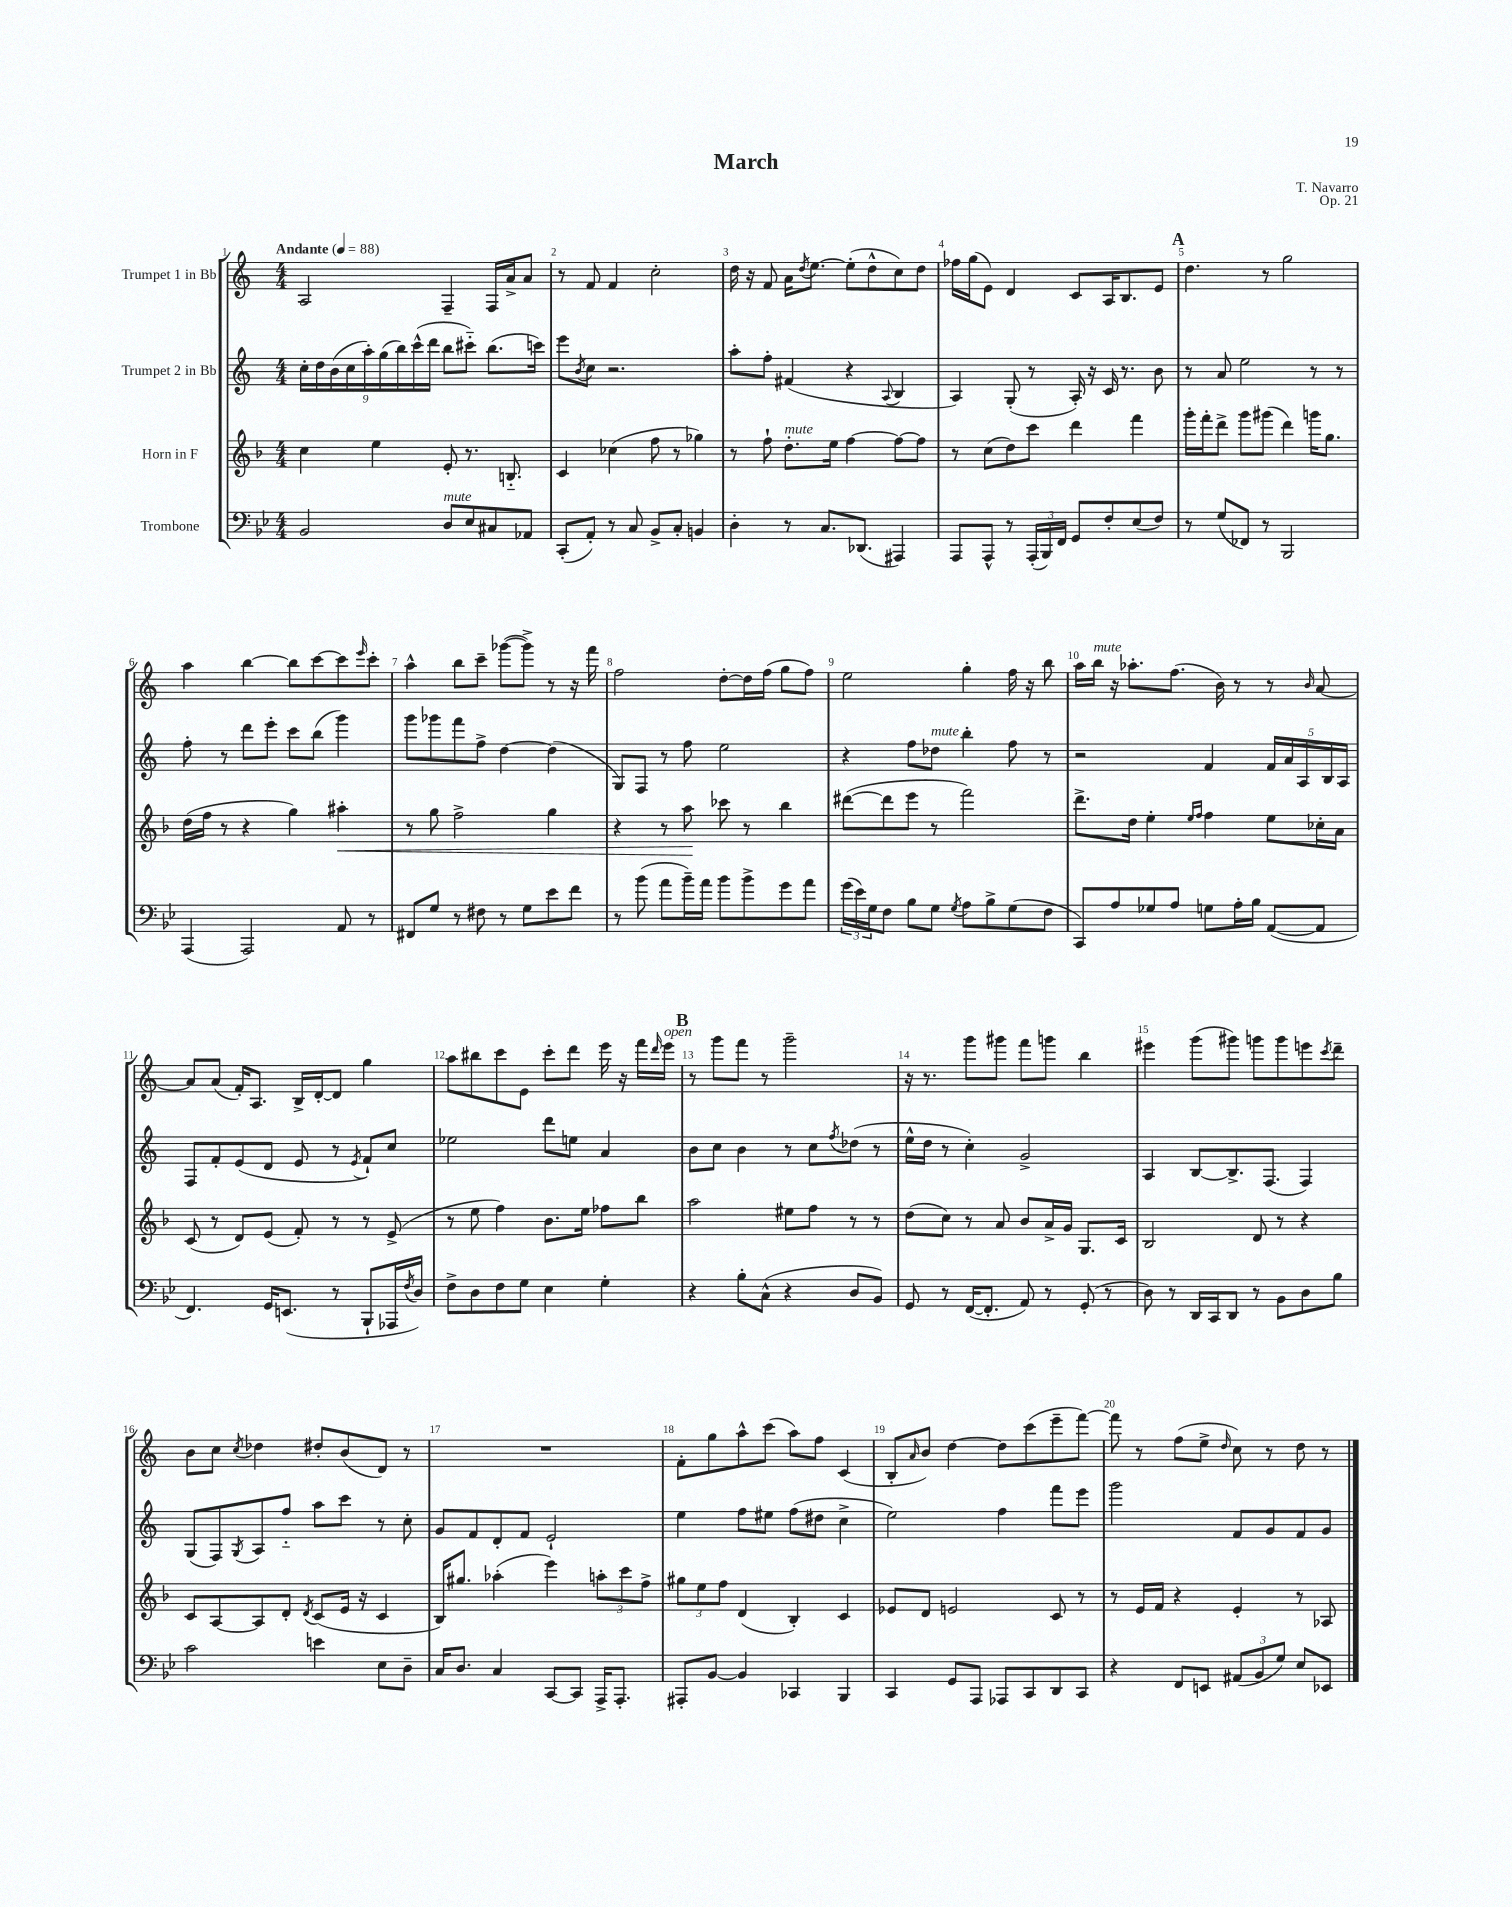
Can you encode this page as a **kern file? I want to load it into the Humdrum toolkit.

**kern	**kern	**kern	**kern
*staff4	*staff3	*staff2	*staff1
*clefF4	*clefG2	*clefG2	*clefG2
*k[b-e-]	*k[b-]	*k[]	*k[]
*M4/4	*M4/4	*M4/4	*M4/4
*MM88	*MM88	*MM88	*MM88
2BB-	4cc	18cc'	2A
.	.	18dd	.
.	.	(18b	.
.	.	18cc	.
.	.	18aa')	.
.	4ee	.	.
.	.	(18gg	.
.	.	18bb)	.
.	.	(18ccc^^	.
.	.	18ddd	.
8D	8e'	8bb	4F~
8E-	8.r	8ccc#'~)	.
8C#	.	(8.bb	16F
.	8.B'~	.	16a^
8AA-	.	.	8a
.	.	16ccc)	.
=	=	=	=
(8CC'	4c	8eee	8r
.	.	8qb	.
8AA')	.	8cc	8f
8r	(4cc-	2.r	4f
8C	.	.	.
8BB-^	8ff	.	2cc'
8C'	8r	.	.
4BB	4gg-)	.	.
=	=	=	=
4D'	8r	8aa'	16dd
.	.	.	16r
.	8ff`	8ff'	8f
8r	8.dd'	(4f#	16a
.	.	.	8qdd
.	.	.	[8.ee
8.C	.	.	.
.	16ee	.	.
.	[4ff	4r	(8ee']
(8.DD-	.	.	.
.	.	.	8dd^^
.	.	8qqA	.
4AAA#)	8ff_	4B	8cc)
.	8ff]	.	8dd
=	=	=	=
8AAA	8r	4A)	16ff-
.	.	.	(16gg
8AAA^^	(8cc	.	8e)
8r	8dd)	(8G'	4d
(24AAA'	8ccc	8r	.
24BBB-)	.	.	.
24FF	.	.	.
8GG	4ddd	16A')	8c
.	.	16r	.
8F'	.	16c	16A
.	.	8.r	8.B
(8E-	4fff	.	.
8F)	.	8b	8e
=	=	=	=
8r	16ggg'	8r	4.dd
.	16fff'	.	.
(8G	8ddd^	8a	.
8FF-)	8ggg	2ee	.
8r	(8ggg#	.	8r
2BBB-	4ddd)	.	2gg
.	16ggg	8r	.
.	8.gg	.	.
.	.	8r	.
=	=	=	=
(4AAA	(16dd	8ff'	4aa
.	16ff	.	.
.	8r	8r	.
2AAA)	4r	8ddd	[4bb
.	.	8eee'	.
.	4gg)	8ccc	8bb]
.	.	(8bb	[8ccc
8AA	4aa#'	4ggg)	8ccc]
.	.	.	16qqeee
8r	.	.	8ccc'
=	=	=	=
8FF#	8r	8ggg	4aa^^
8G	8gg	8ggg-	.
8r	2ff^	8fff	8bb
8F#	.	8ff^	8ccc~
8r	.	[4dd	([8ggg-
8G	.	.	8ggg-^])
8e-	4gg	(4dd]	8r
8f	.	.	16r
.	.	.	16fff
=	=	=	=
8r	4r	8G)	2ff
(8b-	.	8F	.
8a	8r	8r	.
16b-~)	8aa	8ff	.
16a	.	.	.
8b-	8ccc-	2ee	[8dd'
8b-^	8r	.	16dd]
.	.	.	(16ff
8g	4bb-	.	8gg
8a	.	.	8ff)
=	=	=	=
(24g	([8ddd#	4r	2ee
24e-)	.	.	.
24G	.	.	.
8F	8ddd#]	.	.
8B-	8eee	8ff	.
8G	8r	8dd-	.
8qG	.	.	.
8A	2fff)	4bb'	4gg'
8B-^	.	.	.
(8G	.	8ff	16ff
.	.	.	16r
8F	.	8r	8bb
=	=	=	=
8CC)	8.ddd^	2r	16aa
.	.	.	16bb
8A	.	.	16r
.	16dd	.	8.aa-'
8G-	4ee'	.	.
8A	.	.	(8.ff
.	16qqee	.	.
.	16qqff	.	.
8G	4ff	4f	.
.	.	.	16b)
16A'	.	.	8r
16B-	.	.	.
([8AA	8ee	20f	8r
.	.	20a	.
.	.	20A	.
.	.	.	16qqb
8AA]	16cc-'	.	[8a
.	.	20B	.
.	16a	.	.
.	.	20A	.
=	=	=	=
4.FF)	(8c	8F	8a]
.	8r	8f'	(8a
.	8d)	(8e	16f')
.	.	.	8.A
16GG	(8e	8d	.
(8.EE	.	.	.
.	8f')	8e	16B^
.	.	.	[16d'
8r	8r	8r	8d]
.	.	8qe	.
8BBB-`	8r	8f`)	4gg
16AAA-	(8e^	8cc	.
8qF	.	.	.
16D)	.	.	.
=	=	=	=
8F^	8r	2ee-	8aa
8D	8ee	.	8bb#
8F	4ff)	.	8ccc
8G	.	.	8e
4E-	8.b-	8ddd	8ccc'
.	.	8ee	8ddd
.	16ee	.	.
4G'	8ff-	4a	16eee
.	.	.	16r
.	8bb-	.	16fff
.	.	.	16qqddd
.	.	.	16eee
=	=	=	=
4r	2aa	8b	8r
.	.	8cc	8ggg
8B-'	.	4b	8fff
(8C^^	.	.	8r
4r	8ee#	8r	2ggg~
.	8ff	8cc	.
.	.	8qff	.
8D	8r	(8dd-	.
8BB-)	8r	8r	.
=	=	=	=
8GG	(8dd	16ee^^	16r
.	.	16dd	8.r
8r	8cc)	8r	.
([16FF	8r	4cc')	8ggg
8.FF']	.	.	.
.	8a	.	8ggg#
8AA)	8b-	2g^	8fff
8r	16a^	.	8ggg
.	16g	.	.
(8GG'	8.G	.	4bb
8r	.	.	.
.	16c	.	.
=	=	=	=
8D)	2B-	4A	4eee#
8r	.	.	.
16DD	.	[8B	(8ggg
16CC	.	.	.
8DD	.	8.B^]	8ggg#)
8r	8d	.	8ggg
.	.	(8.F	.
8BB-	8r	.	8ggg
8D	4r	4F)	8eee
.	.	.	8qccc
8B-	.	.	8ddd~
=	=	=	=
2c	8c	(8G	8b
.	[8A	8F)	8cc
.	.	8qG	8qcc
.	8A]	8A	4dd-
.	8d'	8ff'~	.
.	8qd	.	.
4e	(8c	8aa	8dd#'
.	16e	8ccc	(8b
.	16r	.	.
8E-	4c	8r	8d)
8D~	.	8cc'	8r
=	=	=	=
16C	16B-)	8g	1r
8.D	8.gg#	.	.
.	.	8f	.
4C	(4aa-'	8d'	.
.	.	8f	.
[8CC	4eee)	2e`	.
8CC]	.	.	.
16AAA^	12aa'	.	.
8.AAA'	.	.	.
.	12ccc	.	.
.	12ff^	.	.
=	=	=	=
8AAA#'	12gg#	4ee	8f'
.	12ee	.	.
[8BB-	.	.	8gg
.	12ff	.	.
4BB-]	(4d	8ff	8aa^^
.	.	8ee#	(8ccc
4CC-	4B-')	(8ff	8aa)
.	.	8dd#	8ff
4BBB-	4c	4cc^	(4c
=	=	=	=
4CC	8e-	2ee)	8B'
.	.	.	16qqa
.	8d	.	8b)
8GG	2e	.	[4dd
8AAA	.	.	.
8AAA-	.	4ff	8dd]
8CC	.	.	(8ccc
8DD	8c	8fff	8eee~
8CC	8r	8eee	[8fff)
=	=	=	=
4r	8r	2ggg	8fff]
.	16e	.	8r
.	16f	.	.
8FF	4r	.	(8ff
8EE	.	.	8ee^
.	.	.	16qqdd
(12AA#	4e'	8f	8cc)
12BB-	.	.	.
.	.	8g	8r
12G)	.	.	.
8E-	8r	8f	8dd
8EE-	8A-	8g	8r
==	==	==	==
*-	*-	*-	*-
